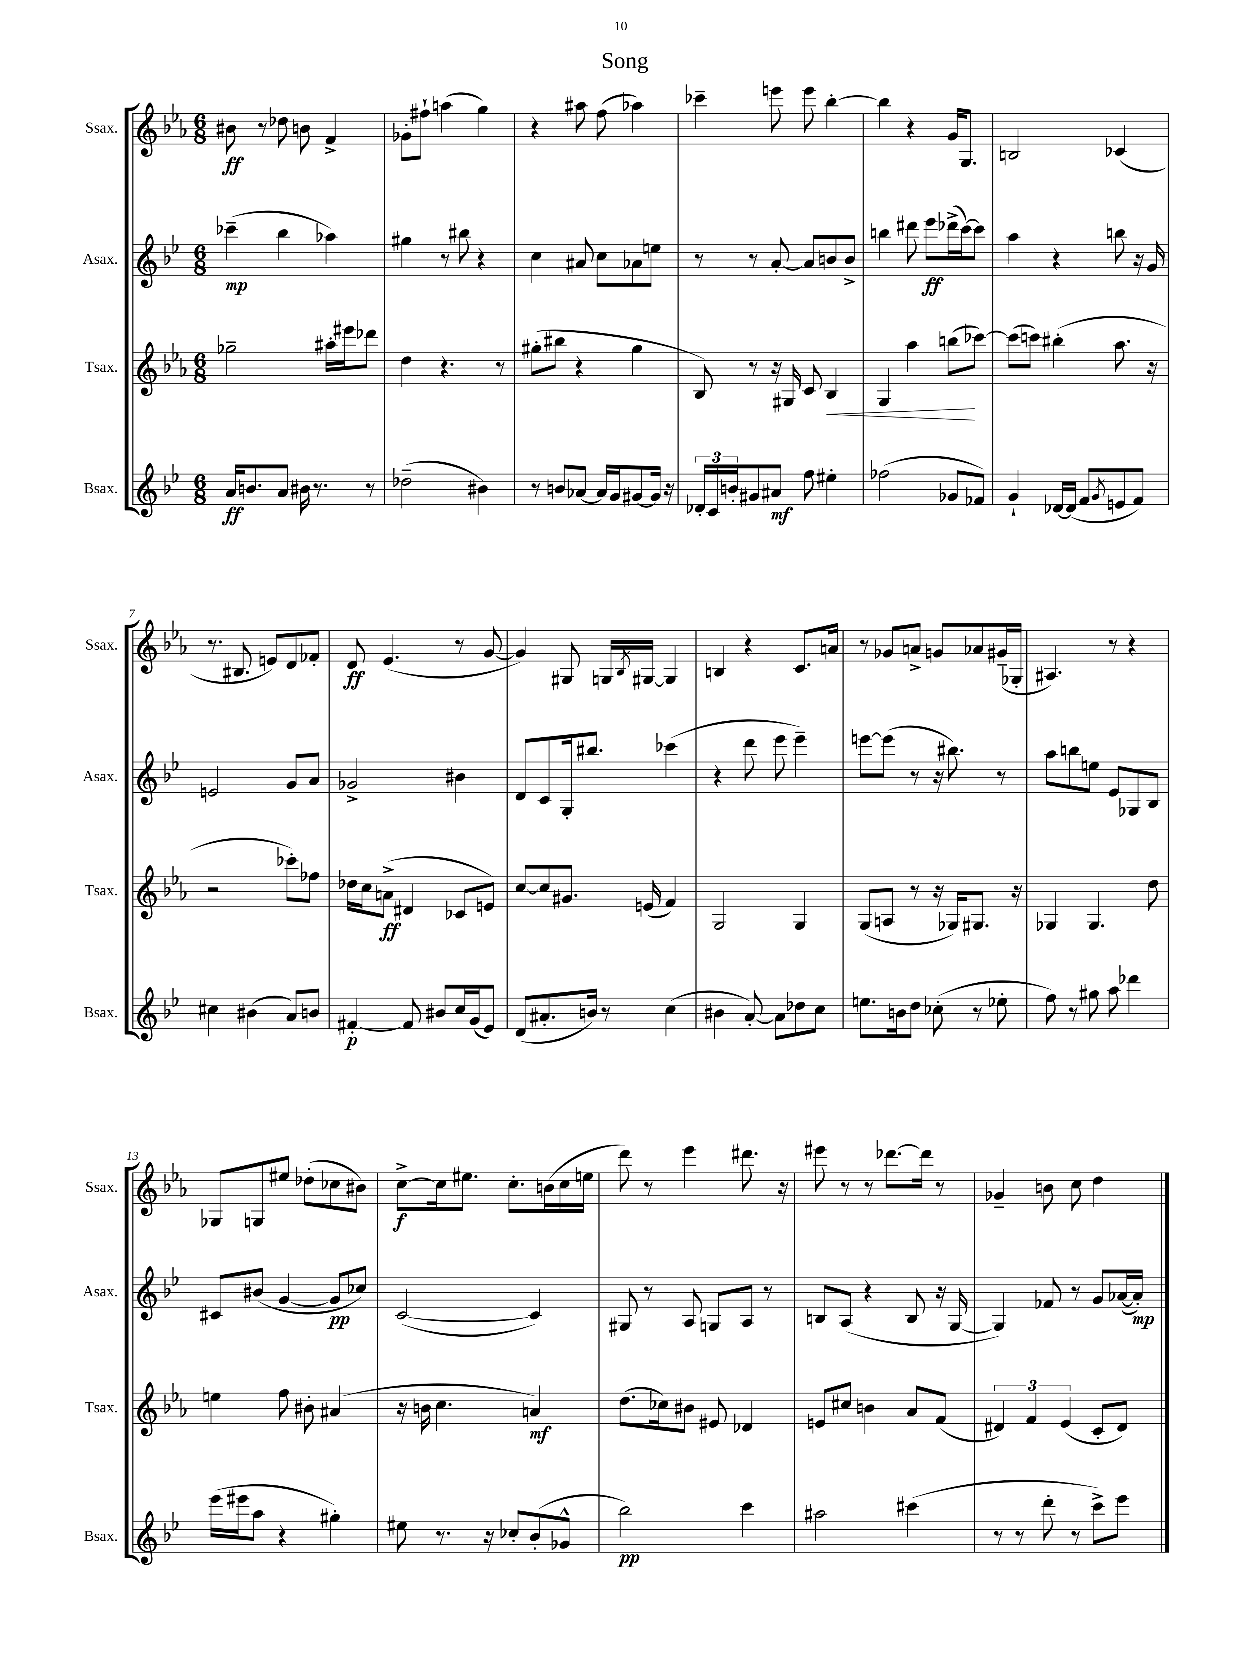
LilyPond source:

\header { title = "Song" }
<<
\new StaffGroup <<
\new Staff = "s0" \with { instrumentName = "Ssax." shortInstrumentName = "Ssax." } {
    \clef treble \key ees \major \numericTimeSignature \time 6/8
    bis'8\ff r8 des''8 b'8 f'4-> |
    ges'8-. fis''8-! a''4( g''4) |
    r4 ais''8 f''8( aes''4) |
    ces'''4-- e'''8 e'''8 bes''4~-. |
    bes''4 r4 g'16 g8. |
    b2 ces'4( |
    r8. bis8. e'8) d'8 fes'8-. |
    d'8\ff ees'4.( r8 g'8~ |
    g'4) gis8 g16 \acciaccatura { bes8 } gis16~ gis4 |
    b4 r4 c'8. a'16 |
    r8 ges'8 a'8-> g'8 aes'8 gis'16--( ges16-. |
    ais4.) r8 r4 |
    ges8 g8 eis''8 des''8-.( ces''8 bis'8) |
    c''8~->\f c''16 eis''8. c''8.-. b'16( c''16 e''16 |
    d'''8) r8 ees'''4 dis'''8. r16 |
    eis'''8 r8 r8 des'''8.~ des'''16 r8 |
    ges'4-- b'8 c''8 d''4 \bar "|." |
}
\new Staff = "s1" \with { instrumentName = "Asax." shortInstrumentName = "Asax." } {
    \clef treble \key bes \major \numericTimeSignature \time 6/8
    ces'''4--\mp( bes''4 aes''4) |
    gis''4 r8 bis''8 r4 |
    c''4 ais'8 c''8 aes'8 e''8 |
    r8 r8 a'8~-. a'8 b'8 b'8-> |
    b''4 dis'''8 ees'''8\ff des'''16->( c'''16~) c'''8 |
    a''4 r4 b''8 r16 g'16 |
    e'2 g'8 a'8 |
    ges'2-> bis'4 |
    d'8 c'8 g16-. bis''8. ces'''4( |
    r4 d'''8 ees'''8 ees'''4--) |
    e'''8~ e'''8( r8 r16 bis''8.) r8 |
    a''8 b''8 e''8 ees'8 ges8 bes8 |
    cis'8 bis'8( g'4~ g'8\pp ces''8) |
    c'2~( c'4) |
    gis8 r8 a8 g8 a8 r8 |
    b8 a8( r4 b8 r16 g16~ |
    g4) fes'8 r8 g'8 aes'16~( aes'16-.\mp) \bar "|." |
}
\new Staff = "s2" \with { instrumentName = "Tsax." shortInstrumentName = "Tsax." } {
    \clef treble \key ees \major \numericTimeSignature \time 6/8
    ges''2-- ais''16-. eis'''16 des'''8 |
    d''4 r4. r8 |
    gis''8-.( bis''8 r4 gis''4 |
    bes8) r8 r16 gis16 c'8 bes4\< |
    g4 aes''4 b''8\!( ces'''8~) |
    ces'''8( c'''8) bis''4-.( aes''8. r16 |
    r2 ces'''8-.) fes''8 |
    des''16 c''16 a'8->\ff( dis'4 ces'8 e'8) |
    c''8~ c''8 gis'8. e'16( f'4) |
    g2 g4 |
    g8( a8 r8 r16 ges16) gis8. r16 |
    ges4 ges4. d''8 |
    e''4 f''8 bis'8-. ais'4( |
    r16 b'16 c''4. a'4\mf) |
    d''8.( ces''16) bis'8 eis'8 des'4 |
    e'8 cis''8 b'4 aes'8 f'8( |
    \tuplet 3/2 { dis'4) f'4 ees'4( } c'8-. dis'8) \bar "|." |
}
\new Staff = "s3" \with { instrumentName = "Bsax." shortInstrumentName = "Bsax." } {
    \clef treble \key bes \major \numericTimeSignature \time 6/8
    a'16\ff b'8. a'8 bis'16 r8. r8 |
    des''2--( bis'4) |
    r8 b'8 aes'8~ aes'16 g'16 gis'8~ gis'16 r16 |
    \tuplet 3/2 { des'16-. c'16 b'16-. } gis'8 ais'8\mf f''8 eis''4-. |
    fes''2( ges'8 fes'8) |
    g'4-! des'16~ des'16( f'8 \acciaccatura { g'8 } e'8 f'8) |
    cis''4 bis'4( a'8) b'8 |
    fis'4~-.\p fis'8 bis'8 c''16 g'16( ees'8) |
    d'8( ais'8.-. b'16) r8 c''4( |
    bis'4 a'8~-.) a'8 des''8 c''8 |
    e''8. b'16 d''8 ces''8-.( r8 ees''8-. |
    f''8) r8 gis''8 a''8 des'''4 |
    ees'''16( eis'''16 a''8 r4 gis''4-.) |
    eis''8 r8. r16 ces''8-. bes'8-.( ges'8-^ |
    bes''2\pp) c'''4 |
    ais''2 cis'''4( |
    r8 r8 d'''8-. r8 c'''8->) ees'''8 \bar "|." |
}
>>
>>
